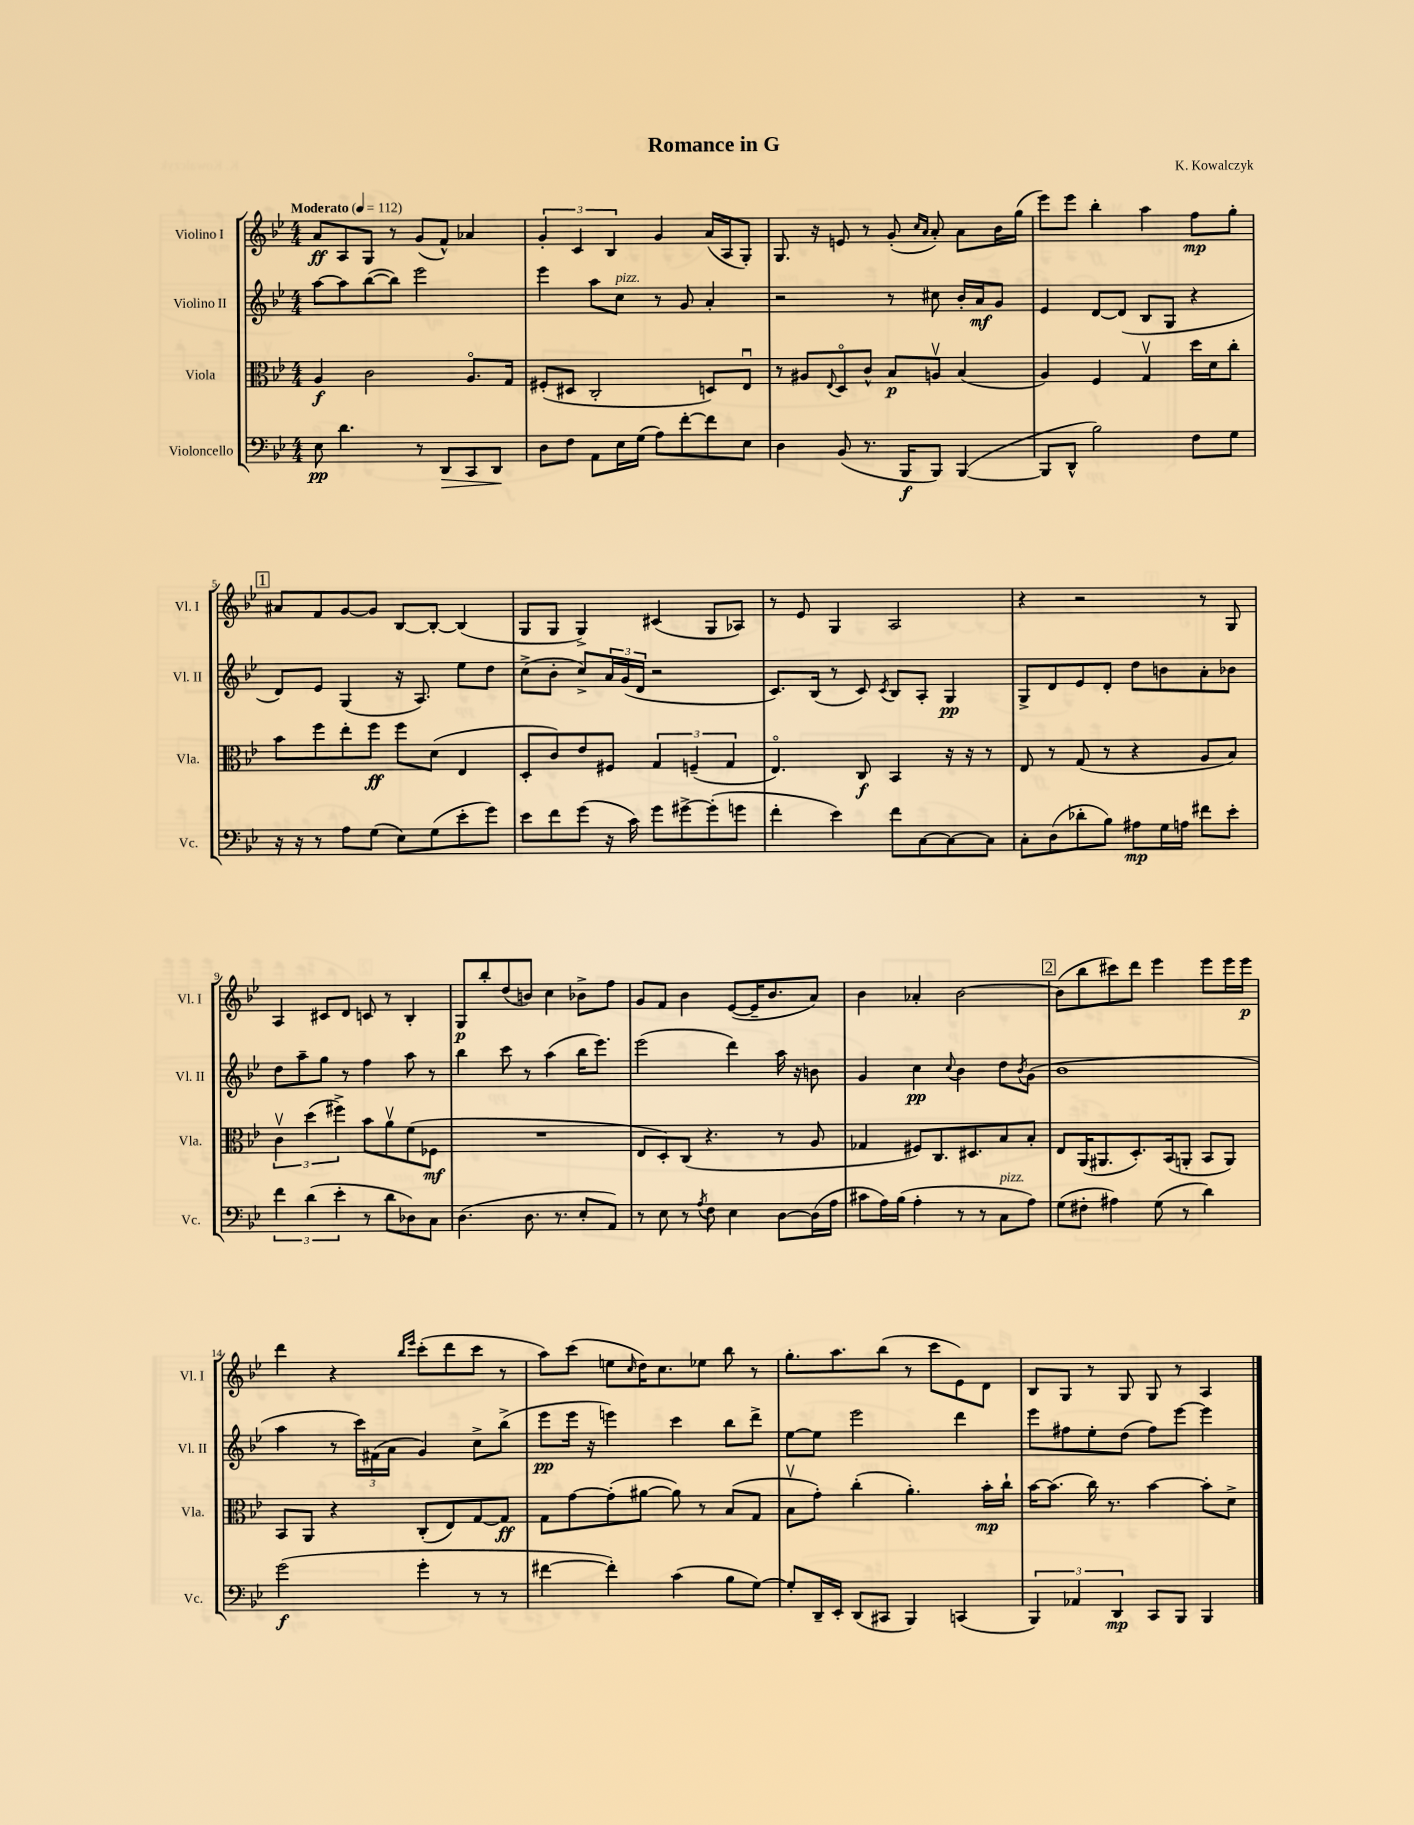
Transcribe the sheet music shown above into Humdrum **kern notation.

**kern	**dynam	**kern	**dynam	**kern	**dynam	**kern	**dynam
*part4	*part4	*part3	*part3	*part2	*part2	*part1	*part1
*staff4	*staff4	*staff3	*staff3	*staff2	*staff2	*staff1	*staff1
*I"Violoncello	*	*I"Viola	*	*I"Violino II	*	*I"Violino I	*
*I'Vc.	*	*I'Vla.	*	*I'Vl. II	*	*I'Vl. I	*
*clefF4	*	*clefC3	*	*clefG2	*	*clefG2	*
*k[b-e-]	*	*k[b-e-]	*	*k[b-e-]	*	*k[b-e-]	*
*M4/4	*	*M4/4	*	*M4/4	*	*M4/4	*
*MM112	*	*MM112	*	*MM112	*	*MM112	*
=1	=1	=1	=1	=1	=1	=1	=1
!	!	!	!	!	!	!LO:TX:a:B:t=Moderato	!
8E-\	pp	4A/	f	[8aa\L	.	8a/L	ff
4.d\	.	.	.	8aa\]	.	8A/	.
.	.	2c\	.	([8bb-\	.	8G/J	.
.	.	.	.	8bb-\J])	.	8r	.
8r	.	.	.	2eee-\	.	(8g/L	.
!	!LO:HP:b	!	!	!	!	!	!
8DD/L	>	.	.	.	.	8f^^/J)	.
8CC/	.	8.A/L	.	.	.	4a-X/	.
8DD/J	.	.	.	.	.	.	.
.	.	16G/Jk	.	.	.	.	.
.	]	.	.	.	.	.	.
=2	=2	=2	=2	=2	=2	=2	=2
8D\L	.	(8F#X'/L	.	4eee-\	.	6g'/	.
8F\J	.	8D#X/J	.	.	.	.	.
.	.	.	.	.	.	6c/	.
8AA\L	.	2C'/	.	8aa\L	.	.	.
.	.	.	.	.	.	6B-/	.
!	!	!	!	!LO:TX:a:i:t=pizz.	!	!	!
16E-\L	.	.	.	8cc\J	.	.	.
(16G\JJ	.	.	.	.	.	.	.
8A\L)	.	.	.	8r	.	4g/	.
[8f'\	.	.	.	8g/	.	.	.
8f\]	.	8Dn/L)	.	4a'/	.	(16a/LL	.
.	.	.	.	.	.	16A/J	.
8E-\J	.	8E-u/J	.	.	.	8G'/J)	.
=3	=3	=3	=3	=3	=3	=3	=3
4D\	.	8r	.	2r	.	8.G/	.
.	.	8A#X/L	.	.	.	.	.
.	.	.	.	.	.	16r	.
.	.	8qqE-/	.	.	.	.	.
(8BB-/	.	8D/	.	.	.	8en/	.
8.r	.	8c^^/J	.	.	.	8r	.
.	.	8B-/L	p	8r	.	(8g'/	.
16BBB-/KL	f	.	.	.	.	.	.
.	.	.	.	.	.	16qqcc/LL	.
.	.	.	.	.	.	16qqa/JJ	.
8BBB-/J)	.	8Anv/J	.	8cc#X\	.	8a'/)	.
([4BBB-/	.	(4B-/	.	16b-'/LL	.	8a\L	.
.	.	.	.	16a/J	mf	.	.
.	.	.	.	8g/J	.	16b-\L	.
.	.	.	.	.	.	(16gg\JJ	.
=4	=4	=4	=4	=4	=4	=4	=4
8BBB-/L]	.	4A/)	.	4e-/	.	8eee-\L)	.
8DD^^/J	.	.	.	.	.	8eee-\J	.
2B-\)	.	4F/	.	[8d/L	.	4bb-'\	.
.	.	.	.	(8d/J]	.	.	.
.	.	4Gv/	.	8B-/L	.	4aa\	.
.	.	.	.	8G/J	.	.	.
8F\L	.	16dd\LL	.	4r	.	8ff\L	mp
.	.	16d\J	.	.	.	.	.
8G\J	.	8cc'\J	.	.	.	8gg'\J	.
!!LO:LB:g=z
!!LO:REH:place=s1:t=1
=5	=5	=5	=5	=5	=5	=5	=5
16r	.	8b-\L	.	8d/L)	.	8a#X/L	.
16r	.	.	.	.	.	.	.
8r	.	8ff\	.	8e-/J	.	8f/	.
8A\L	.	8ee-'\	.	(4G/	.	[8g/	.
(8G\J	.	8ff\J	ff	.	.	8g/J]	.
8E-\L)	.	8ff\L	.	16r	.	[8B-/L	.
.	.	.	.	8.A/)	.	.	.
(8G\	.	(8d\J	.	.	.	8B-'/J_	.
8e-'\	.	4E-/	.	8ee-\L	.	(4B-/]	.
8g\J)	.	.	.	8dd\J	.	.	.
=6	=6	=6	=6	=6	=6	=6	=6
8e-\L	.	8D'/L	.	(8cc^\L	.	8G/L	.
8f\	.	8c/)	.	8b-'\J	.	8G/J	.
(8g\J	.	8e-/	.	8cc^/L)	.	4G^/)	.
16r	.	8F#X/J	.	24a/L	.	.	.
.	.	.	.	(24g/	.	.	.
16c\)	.	.	.	.	.	.	.
.	.	.	.	24d/JJ	.	.	.
8g\L	.	6G/	.	2r	.	(4c#X/	.
[8g#X^\	.	.	.	.	.	.	.
.	.	(6Fn~/	.	.	.	.	.
(8g#'\]	.	.	.	.	.	8G/L	.
.	.	6G/	.	.	.	.	.
8gn\J	.	.	.	.	.	8A-X/J)	.
=7	=7	=7	=7	=7	=7	=7	=7
4f'\	.	4.E-/)	.	8.c/L)	.	8r	.
.	.	.	.	.	.	8e-/	.
.	.	.	.	(16B-/Jk	.	.	.
4e-\)	.	.	.	8r	.	4G/	.
.	.	8C/	f	8c/)	.	.	.
.	.	.	.	8qc/	.	.	.
8f\L	.	4BB-/	.	8B-/L	.	2A/	.
[8C\	.	.	.	8A'/J	.	.	.
8C\_	.	16r	.	4G/	pp	.	.
.	.	16r	.	.	.	.	.
8C\J]	.	8r	.	.	.	.	.
=8	=8	=8	=8	=8	=8	=8	=8
8C'\L	.	8E-/	.	8G^/L	.	4r	.
(8D\	.	8r	.	8d/	.	.	.
8d-X'\	.	(8G/	.	8e-/	.	2r	.
8B-\J)	.	8r	.	8d'/J	.	.	.
8A#X\L	mp	4r	.	8dd\L	.	.	.
16G\L	.	.	.	8bn\	.	.	.
16An\JJ	.	.	.	.	.	.	.
8f#X\L	.	8A/L	.	8a'\	.	8r	.
8e-'\J	.	8B-/J)	.	8b-X\J	.	8G/	.
!!LO:LB:g=z
=9	=9	=9	=9	=9	=9	=9	=9
6f\	.	6cv\	.	8dd\L	.	4A/	.
.	.	.	.	8aa~\	.	.	.
(6d\	.	(6dd\	.	.	.	.	.
.	.	.	.	8gg\J	.	8c#X/L	.
6e-'\	.	6ff#X^\)	.	.	.	.	.
.	.	.	.	8r	.	8d/J	.
8r	.	8b-\L	.	4ff\	.	8cn/	.
8d\L	.	8av\	.	.	.	8r	.
8D-X\)	.	(8f\	.	8aa\	.	4B-'/	.
8C\J	.	8F-X\J	mf	8r	.	.	.
=10	=10	=10	=10	=10	=10	=10	=10
(4.D\	.	1r	.	4bb-\	.	8G/L	p
.	.	.	.	.	.	8bb-'/	.
.	.	.	.	8ccc\	.	(8dd/	.
8.D\	.	.	.	8r	.	8bn/J)	.
.	.	.	.	(4aa\	.	4cc\	.
8.r	.	.	.	.	.	.	.
8E-'/L	.	.	.	16bb-\KL	.	8b-X^\L	.
.	.	.	.	8.eee-\J)	.	.	.
8AA/J)	.	.	.	.	.	8ff\J	.
=11	=11	=11	=11	=11	=11	=11	=11
8r	.	8E-/L	.	(2eee-\	.	8g/L	.
8E-\	.	8D'/)	.	.	.	8f/J	.
8r	.	(8C/J	.	.	.	4b-\	.
8qA/	.	.	.	.	.	.	.
8F\	.	4.r	.	.	.	.	.
4E-\	.	.	.	4ddd\)	.	([8e-/L	.
.	.	.	.	.	.	16e-~/K]	.
.	.	.	.	.	.	8.b-/	.
[8D\L	.	8r	.	16aa\	.	.	.
.	.	.	.	16r	.	.	.
(16D\L]	.	8A/	.	8bn\	.	8a/J)	.
16A\JJ	.	.	.	.	.	.	.
=12	=12	=12	=12	=12	=12	=12	=12
8c#X\L	.	4G-X/	.	4g/	.	4b-\	.
16A\L)	.	.	.	.	.	.	.
(16B-\JJ	.	.	.	.	.	.	.
4A'\	.	8F#X/L)	.	4cc\	pp	4a-X'/	.
.	.	8.C/	.	.	.	.	.
.	.	.	.	8qqcc/	.	.	.
8r	.	.	.	4b-\	.	[2b-\	.
.	.	8.D#X/	.	.	.	.	.
8r	.	.	.	.	.	.	.
!LO:TX:a:i:t=pizz.	!	!	!	!	!	!	!
8C\L	.	8B-/	.	8dd\L	.	.	.
.	.	.	.	8qb-/	.	.	.
8A\J)	.	8B-'/J	.	(8g\J	.	.	.
!!LO:REH:place=s1:t=2
=13	=13	=13	=13	=13	=13	=13	=13
(8G\L	.	8E-/L	.	1b-	.	(8b-\L]	.
8F#X'\J	.	(16AA/K	.	.	.	8bb-\	.
.	.	8.AA#X/	.	.	.	.	.
4A#X\)	.	.	.	.	.	8ccc#X\)	.
.	.	8.D'/)	.	.	.	8ddd\J	.
(8G\	.	.	.	.	.	4eee-\	.
.	.	(16BB-/k	.	.	.	.	.
8r	.	8AAn'/J	.	.	.	.	.
4d\)	.	8BB-/L	.	.	.	8eee-\L	.
.	.	8AA/J)	.	.	.	16eee-\L	.
.	.	.	.	.	.	16eee-\JJ	p
!!LO:LB:g=z
=14	=14	=14	=14	=14	=14	=14	=14
(2g\	f	8BB-/L	.	4aa\	.	4ddd\	.
.	.	8AA/J	.	.	.	.	.
.	.	4r	.	8r	.	4r	.
.	.	.	.	24ccc\LL)	.	.	.
.	.	.	.	(24f#X\	.	.	.
.	.	.	.	24a\JJ	.	.	.
.	.	.	.	.	.	16qqbb-/LL	.
.	.	.	.	.	.	16qqeee-/JJ	.
4g'\	.	(8C'/L	.	4g/)	.	(8ccc'\L	.
.	.	8E-/)	.	.	.	8ddd\	.
8r	.	[8G/	.	8cc^\L	.	8ccc\J	.
8r	.	8G/J]	ff	(8bb-^\J	.	8r	.
=15	=15	=15	=15	=15	=15	=15	=15
[4f#X\	.	8G\L	.	8eee-\L	pp	8aa\L)	.
.	.	[8g\	.	16eee-\Jk	.	(8ccc\J	.
.	.	.	.	16r	.	.	.
4f#'\])	.	(8g'\]	.	4eeen\)	.	8een\L	.
.	.	.	.	.	.	16qqcc/	.
.	.	[8a#X\J	.	.	.	16dd\K)	.
.	.	.	.	.	.	8.cc\	.
(4c\	.	8a#\])	.	4ccc\	.	.	.
.	.	8r	.	.	.	8ee-X\J	.
8B-\L	.	(8B-/L	.	8bb-\L	.	8bb-\	.
[8G\J)	.	8G/J	.	8ddd^\J	.	8r	.
=16	=16	=16	=16	=16	=16	=16	=16
8G'/L]	.	8B-v\L	.	[8ee-\L	.	8.gg'\L	.
16DD~/L	.	8g'\J)	.	8ee-\J]	.	.	.
16EE-'/JJ	.	.	.	.	.	8.aa\	.
(8DD/L	.	(4cc'\	.	2eee-\	.	.	.
8CC#X/J	.	.	.	.	.	(8bb-\J	.
4BBB-/)	.	4.a'\)	.	.	.	8r	.
.	.	.	.	.	.	8ccc\L	.
(4CCn/	.	.	.	4ddd\	.	8e-\)	.
.	.	16b-'\LL	mp	.	.	8d\J	.
.	.	16cc`\JJ	.	.	.	.	.
=17	=17	=17	=17	=17	=17	=17	=17
6BBB-/)	.	[16b-\KL	.	8eee-\L	.	8B-/L	.
.	.	(8.b-\J]	.	.	.	.	.
.	.	.	.	8ff#X\	.	8G/J	.
6AA-X/	.	.	.	.	.	.	.
.	.	16cc\)	.	8ee-'\	.	8r	.
.	.	8.r	.	.	.	.	.
6DD/	mp	.	.	.	.	.	.
.	.	.	.	(8dd\J	.	8G/	.
8CC/L	.	[4b-\	.	8ff#\L)	.	8G/	.
8BBB-/J	.	.	.	[8eee-\J	.	8r	.
4BBB-/	.	8b-'\L]	.	4eee-\]	.	4A/	.
.	.	8d^\J	.	.	.	.	.
==	==	==	==	==	==	==	==
*-	*-	*-	*-	*-	*-	*-	*-
